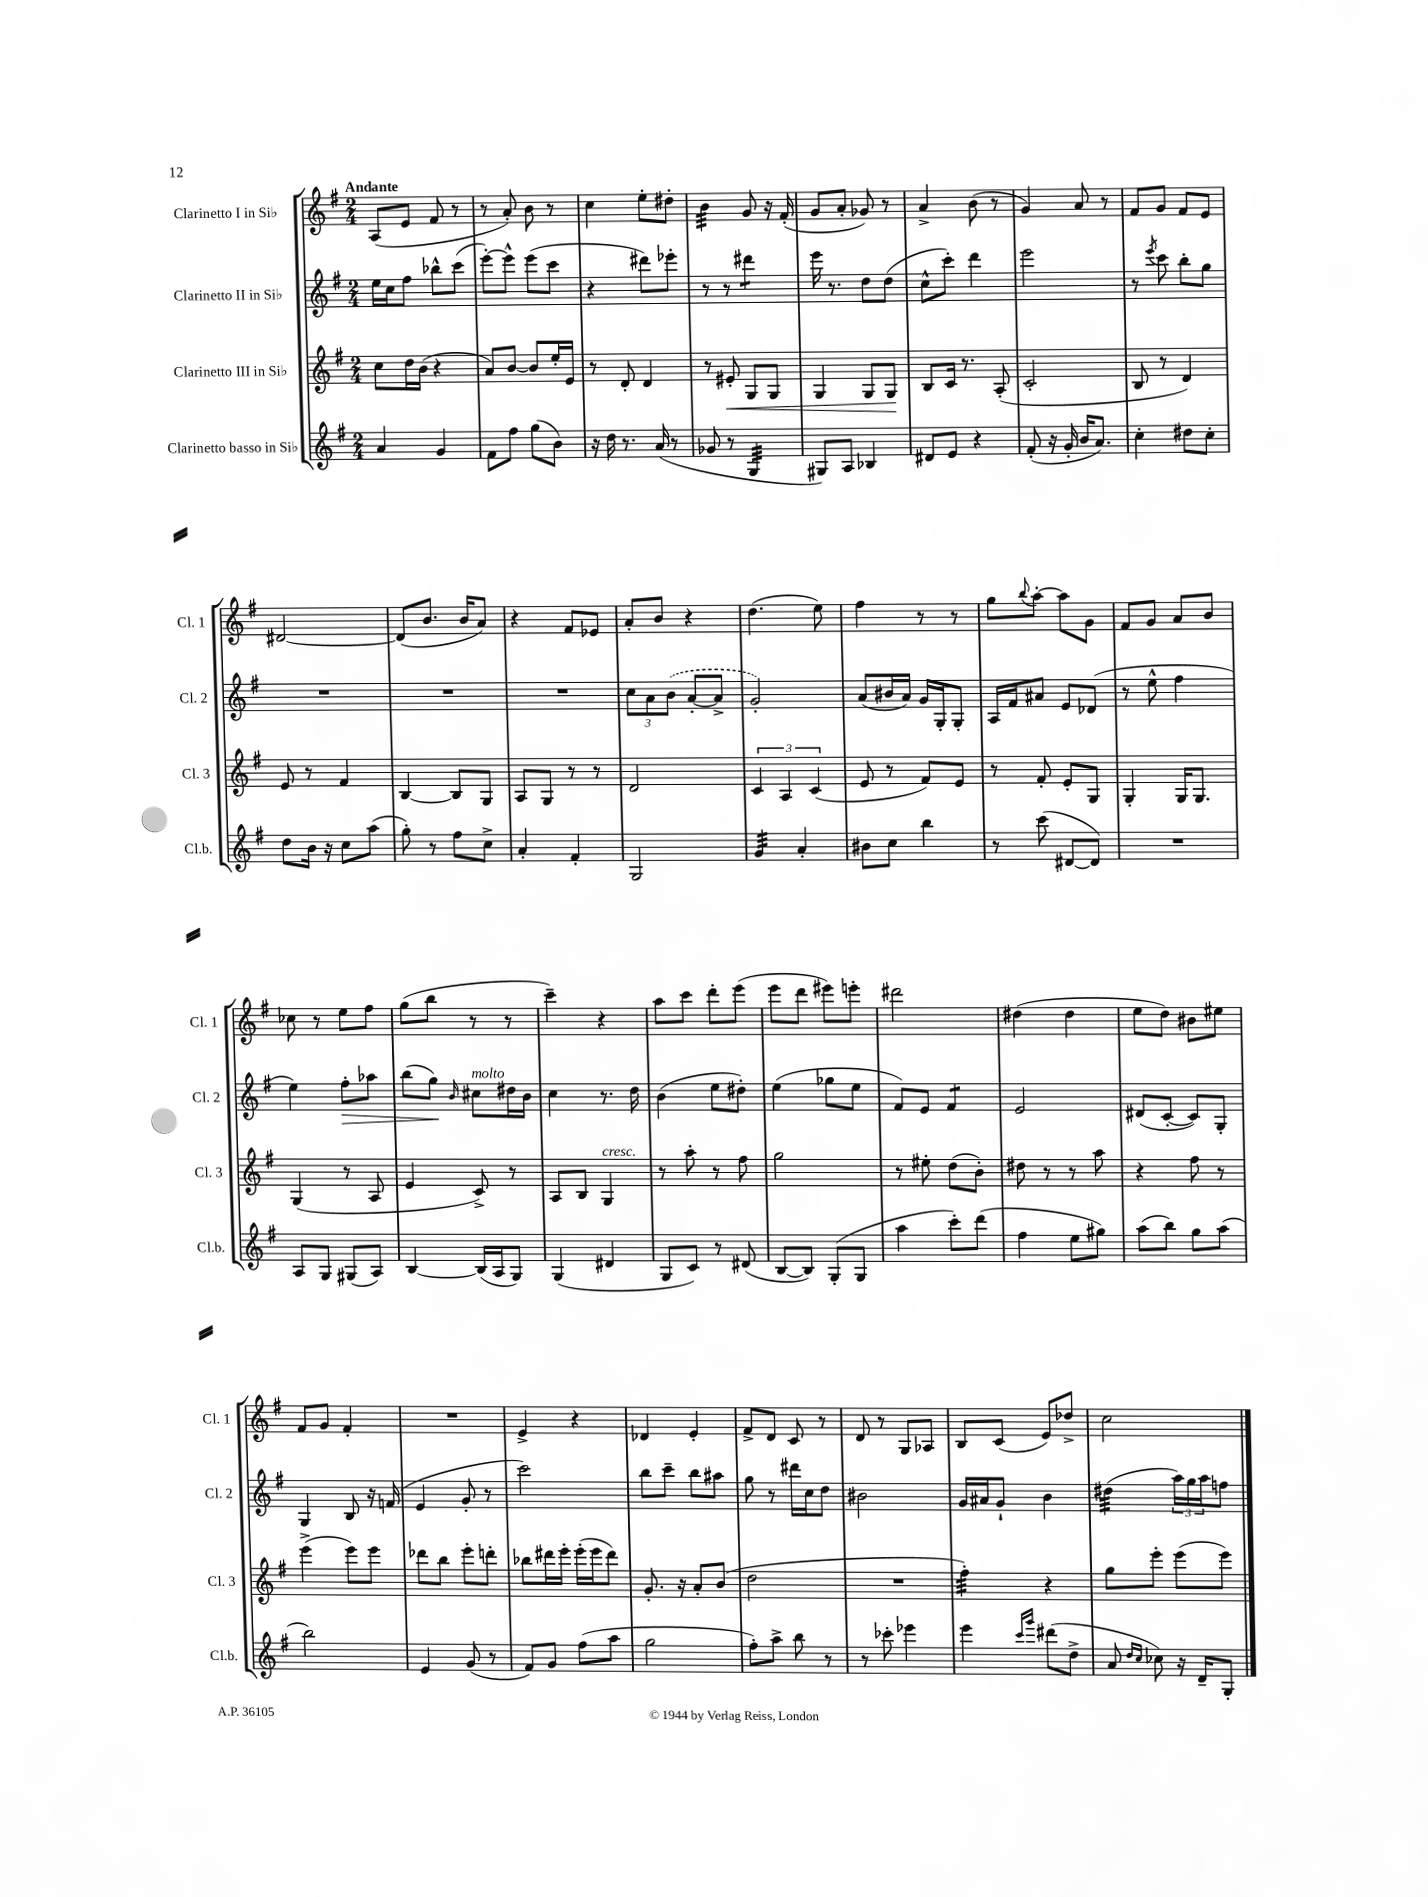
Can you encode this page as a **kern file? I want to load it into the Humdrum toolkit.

**kern	**kern	**kern	**kern
*staff4	*staff3	*staff2	*staff1
*clefG2	*clefG2	*clefG2	*clefG2
*k[f#]	*k[f#]	*k[f#]	*k[f#]
*M2/4	*M2/4	*M2/4	*M2/4
4a	8cc	16ee	(8A
.	.	16cc	.
.	16dd	8ff#	8e
.	(16b	.	.
4g	4r	8bb-^^	8f#
.	.	(8ccc	8r
=	=	=	=
8f#	8a)	[8eee')	8r
8ff#	[8b	8eee^^]	8a')
(8gg	8b]	(8eee	8b
8b)	16ee'	8ccc	8r
.	16e	.	.
=	=	=	=
16r	8r	4r	4cc
16dd	.	.	.
8.r	8d'	.	.
.	4d	8ddd#)	8ee'
(16a	.	.	.
8r	.	8eee-'	8dd#'
=	=	=	=
8g-	8r	8r	4b
8r	8e#'	8r	.
4G	8G	4ddd#	8g
.	8G	.	16r
.	.	.	(16f#'
=	=	=	=
8G#)	4G	16eee	8g
.	.	8.r	.
8A	.	.	8a'
4B-	8G	8dd	8g-)
.	8G	(8dd	8r
=	=	=	=
8d#	8B	8cc^^	4a^
8e	16c	8ccc')	.
.	8.r	.	.
4r	.	4ddd	(8b
.	(8A'	.	8r
=	=	=	=
(8f#'	2c'	2eee	4g)
16r	.	.	.
16g'	.	.	.
16b	.	.	8a
8.a)	.	.	.
.	.	.	8r
=	=	=	=
4cc'	8B	8r	8f#
.	.	8qeee	.
.	8r	8ccc	8g
8dd#	4d)	8bb'	8f#
8cc'	.	8gg	8e
=	=	=	=
8dd	8e	2r	[2d#
16b	8r	.	.
16r	.	.	.
8cc	4f#	.	.
(8aa	.	.	.
=	=	=	=
8gg')	[4B	2r	(8d#]
8r	.	.	8.b
8ff#	8B]	.	.
.	.	.	16b
8cc^	8G	.	8a)
=	=	=	=
4a'	8A	2r	4r
.	8G	.	.
4f#'	8r	.	8f#
.	8r	.	8e-
=	=	=	=
2G	2d	12cc	8a'
.	.	12a	.
.	.	.	8b
.	.	(12b	.
.	.	[8a'	4r
.	.	8a^]	.
=	=	=	=
4g	6c	2g')	(4.dd
.	6A	.	.
4a'	.	.	.
.	(6c	.	.
.	.	.	8ee)
=	=	=	=
8b#	8e	(8a	4ff#
8cc	8r	16b#	.
.	.	16a)	.
4bb	8f#)	16g	8r
.	.	16G'	.
.	8e	8G'	8r
=	=	=	=
8r	8r	16A	8gg
.	.	16f#	.
.	.	.	8qqbb
(8ccc	8f#'	8a#	[8aa'
[8d#	8e'	8e	8aa]
8d#])	8G	(8d-	8g
=	=	=	=
2r	4G'	8r	8f#
.	.	8ee^^	8g
.	16G	4ff#	8a
.	8.G	.	.
.	.	.	8b
=	=	=	=
8A	(4G	4ee)	8cc-
8G	.	.	8r
(8G#	8r	8ff#'	8ee
8A)	8A	8aa-	8ff#
=	=	=	=
[4B	4e	(8bb	(8gg
.	.	8gg)	8bb
.	.	16qqb	.
(16B]	8c^)	8cc#	8r
16A	.	.	.
8G)	8r	16dd#	8r
.	.	16b	.
=	=	=	=
(4G	8A	4cc	4ccc~)
.	8B	.	.
4d#	4G	8.r	4r
.	.	16dd	.
=	=	=	=
8G	8r	(4b	8aa
8c)	8aa'	.	8ccc
8r	8r	8ee	8ddd'
(8d#	8ff#	8dd#')	(8eee
=	=	=	=
[8B	2gg	(4ee	8eee
8B])	.	.	8ddd
(8G'	.	8gg-	8eee#)
8G	.	8ee	8eee'
=	=	=	=
4aa	8r	8f#)	2ddd#
.	8ee#'	8e	.
8ccc')	(8dd	4f#	.
(8ddd	8b')	.	.
=	=	=	=
4ff#	8dd#	2e	(4dd#
.	8r	.	.
8ee	8r	.	4dd#
8gg#)	8aa	.	.
=	=	=	=
(8aa	4r	(8d#	8ee
8bb)	.	[8c'	8dd)
8gg	8ff#	8c])	8b#
(8aa	8r	8G'	8ee#
=	=	=	=
2bb)	(4eee^	4G	8f#
.	.	.	8g
.	8eee)	8B	4f#'
.	8eee	16r	.
.	.	(16f	.
=	=	=	=
4e	8ddd-	4e	2r
.	8bb	.	.
(8g	8eee'	8g'	.
8r	8ddd'	8r	.
=	=	=	=
8f#)	8bb-	2ccc)	4e^
8g	16ddd#	.	.
.	16eee'	.	.
(8ff#	(16eee'	.	4r
.	16eee	.	.
8aa	8ddd#)	.	.
=	=	=	=
2gg	8.g'	8bb	4d-
.	.	8ccc~	.
.	16r	.	.
.	8a'	8bb	4e'
.	(8b	8aa#	.
=	=	=	=
8ff#')	2dd	8gg	8f#^
8aa^	.	8r	8d
8bb	.	16ddd#	8c
.	.	16cc	.
8r	.	8dd	8r
=	=	=	=
8r	2r	2b#	8d
8ccc-'	.	.	8r
4eee-	.	.	8G
.	.	.	8A-
=	=	=	=
4eee	4ff#')	16g	8B
.	.	16a#	.
.	.	8g`	(8c
16qqccc	.	.	.
16qqggg	.	.	.
(8ddd#	4r	4b	8e)
8dd^	.	.	8dd-^
=	=	=	=
8a	8gg	(4dd#	2cc
16qqdd	.	.	.
16qqcc	.	.	.
8cc-)	8eee'	.	.
16r	(8eee	24aa)	.
.	.	24gg	.
16d~	.	.	.
.	.	24aa	.
8G'	8eee)	8ff	.
==	==	==	==
*-	*-	*-	*-
